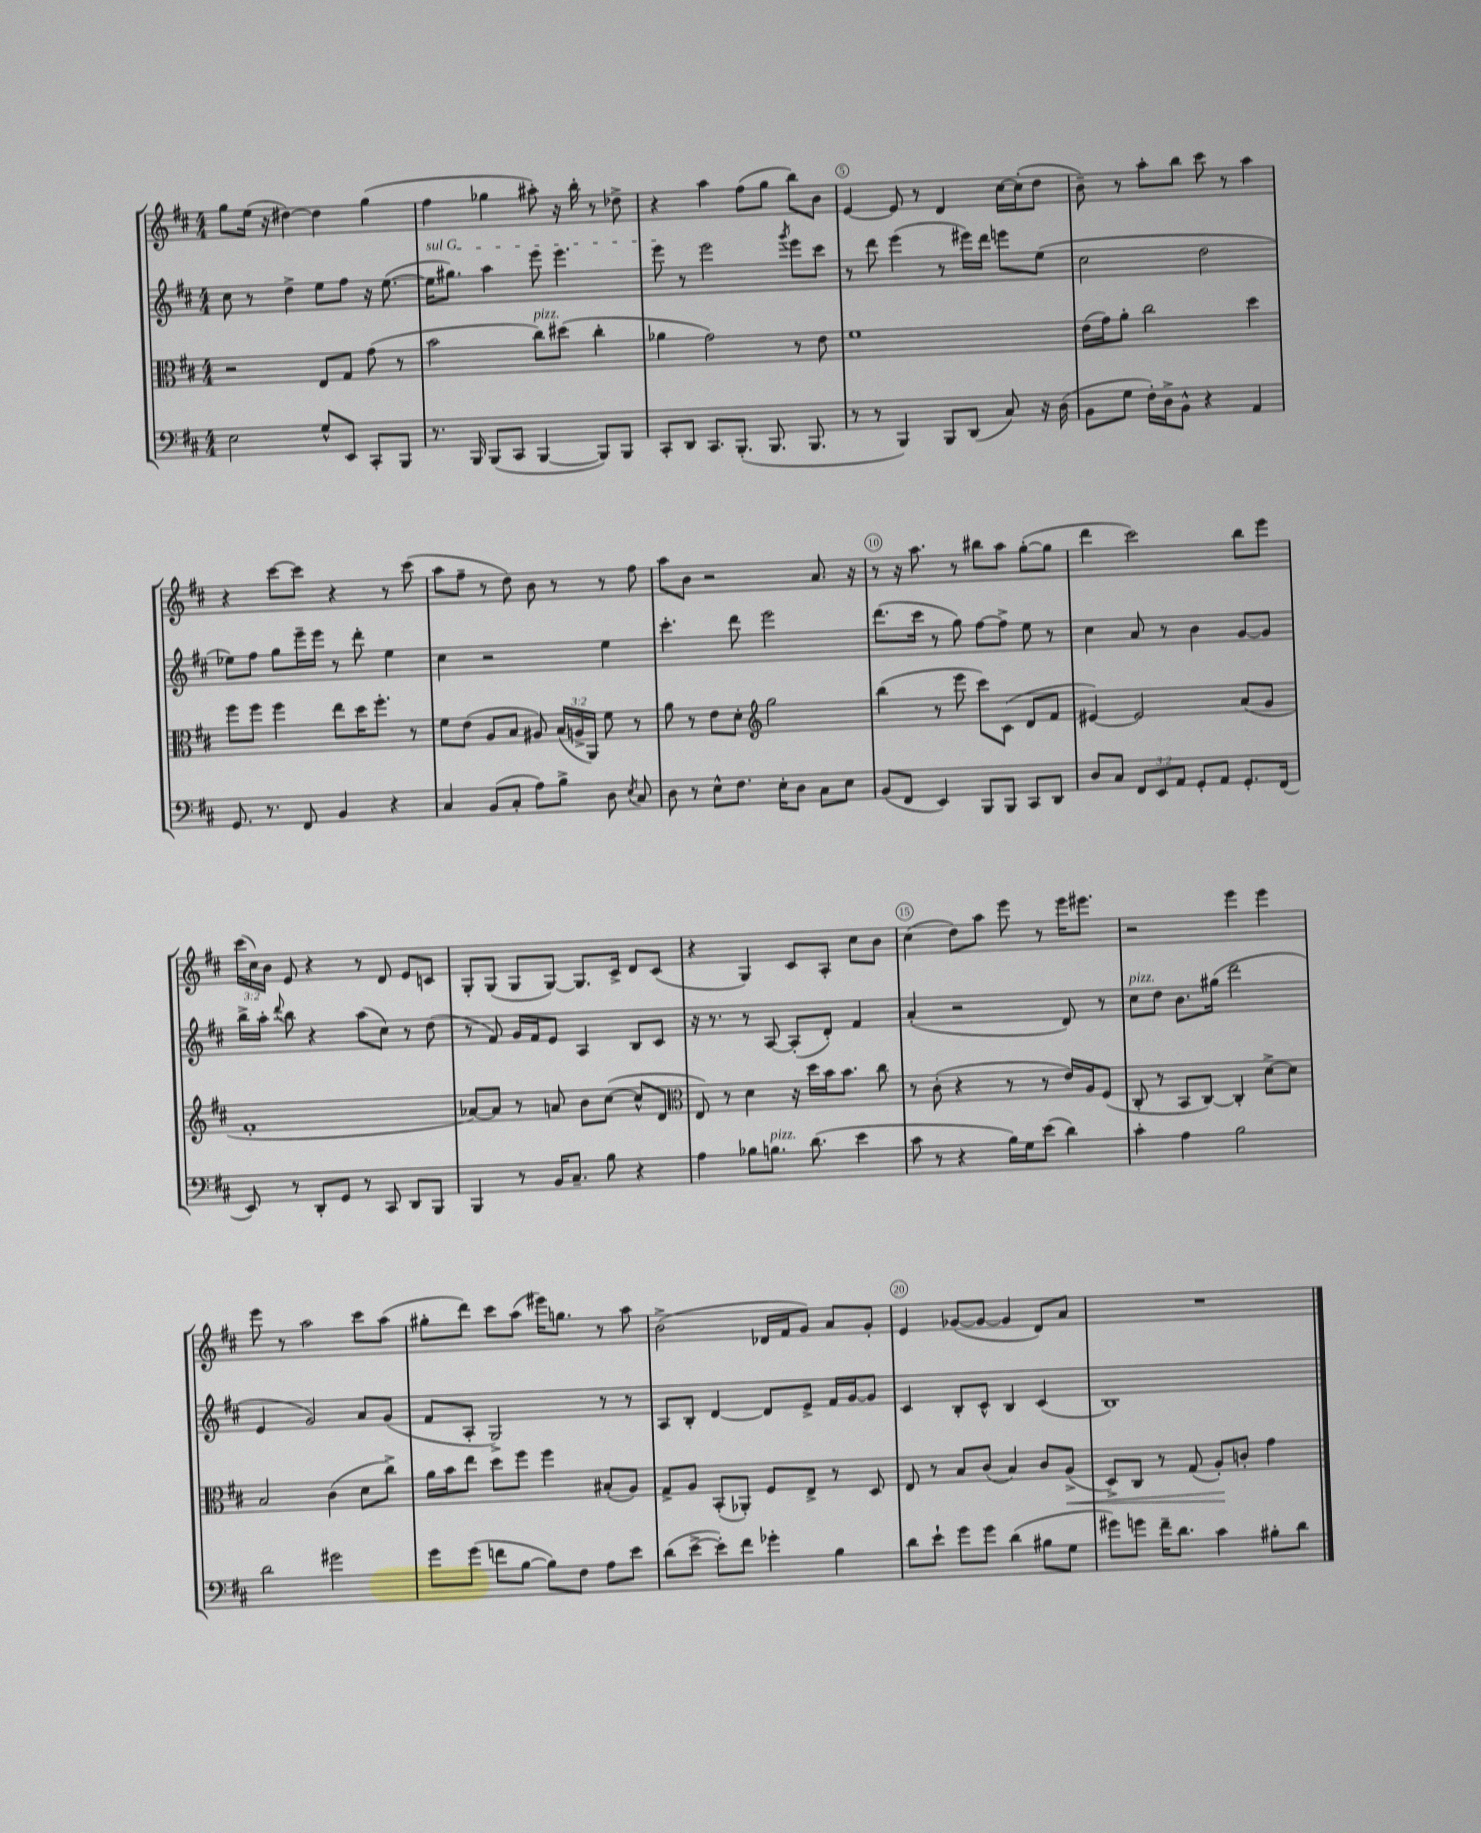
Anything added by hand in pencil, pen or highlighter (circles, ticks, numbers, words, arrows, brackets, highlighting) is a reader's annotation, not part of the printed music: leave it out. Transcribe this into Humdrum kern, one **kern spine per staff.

**kern	**kern	**kern	**kern
*staff4	*staff3	*staff2	*staff1
*clefF4	*clefC3	*clefG2	*clefG2
*k[f#c#]	*k[f#c#]	*k[f#c#]	*k[f#c#]
*M4/4	*M4/4	*M4/4	*M4/4
2E	2r	8cc#	8gg
.	.	8r	(16ee
.	.	.	16r
.	.	4dd^	[4dd#)
8G^^	8E	8ee	4dd#]
8EE	8G	8ff#	.
8CC#'	(8g	16r	(4gg
.	.	([8.ee	.
8BBB	8r	.	.
=	=	=	=
8.r	2b	16ee]	4ff#
.	.	8.gg#)	.
16BBB	.	.	.
(8BBB	.	4aa	4gg-
8CC#	.	.	.
[4BBB	8cc#)	8eee	8aa#')
.	(8dd#	4.eee	16r
.	.	.	16bb'
8BBB])	4cc#'	.	8r
8BBB	.	.	8dd-^
=	=	=	=
8CC#'	4a-	8eee	4r
8DD	.	8r	.
8.CC#	2g)	2eee	4aa
(8.BBB'	.	.	.
.	.	.	(8ff#
8.BBB	.	.	8gg
.	.	8qggg	.
.	8r	8eee	8bb)
8.BBB	.	.	.
.	8e	8ccc#	8b
=	=	=	=
8r	1f#	8r	[4e
8r	.	8ddd	.
4BBB)	.	(4eee	8e]
.	.	.	8r
8BBB	.	8r	4d
(8DD	.	16eee#)	.
.	.	16ddd	.
8C#)	.	8eee	[16cc#
.	.	.	(16cc#']
16r	.	(8ee	8dd
(16D	.	.	.
=	=	=	=
8BB	(16e	2cc#	8b~)
.	16g)	.	.
8G	8a'	.	8r
16F#')	2cc#	.	8aa'
16D^	.	.	.
8BB^^	.	.	8bb
4r	.	2dd	8ccc#
.	.	.	8r
4AA	4dd	.	4aa
=	=	=	=
8.GG	8ff#	8ee-)	4r
.	8ff#	8ff#	.
8.r	.	.	.
.	4ff#	8gg	[8ccc#
8FF#	.	16eee~	8ccc#]
.	.	16eee	.
4BB	8ee	8r	4r
.	16dd	8ddd'	.
.	8.ff#'	.	.
4r	.	4ee-	8r
.	8r	.	(8ccc#
=	=	=	=
4C#	8f#	4cc#	8aa
.	(8e	.	8ff#~
(8BB	8A	2r	8r
8C#'	8B	.	8dd)
8A)	8A#)	.	8b
8B^	(24B	.	8r
.	24A^	.	.
.	24AA)	.	.
8D	8f#	4ee	8r
8qE	.	.	.
8C#	8r	.	8ff#
=	=	=	=
8D	8a	4.ccc#'	8aa
8r	8r	.	8b
8E^^	8e	.	2r
8.F#	8d'	8ddd	.
*	*clefG2	*	*
.	2gg	2eee	.
16E'	.	.	.
8D	.	.	.
8C#	.	.	8.a
8E	.	.	.
.	.	.	16r
=	=	=	=
(8BB	(4bb	(8.ddd	8r
8FF#	.	.	16r
.	.	16ccc#	8.aa
4EE)	8r	8r	.
.	8eee	8gg)	8r
8BBB	8ccc#)	[8ff#	8bb#
8BBB	(8c#	8ff#^]	8aa
8CC#	8d	8ee	([8gg'
8DD	8f#	8r	8gg]
=	=	=	=
8D	[4e#)	4cc#	4ddd
8C#	.	.	.
12FF#	2e#]	8a	2ccc#)
12EE	.	.	.
.	.	8r	.
12AA	.	.	.
8GG'	.	4b	.
8AA	.	.	.
8.GG'	(8a	[8g	8bb
.	8g	8g]	8eee
(16FF#	.	.	.
=	=	=	=
8EE)	1f#'	16bb^	(24ccc#
.	.	.	24cc#)
.	.	16aa'	.
.	.	.	24b
.	.	8qqddd	.
8r	.	8bb	8e
8DD'	.	4r	4r
8GG	.	.	.
8r	.	(8aa	8r
8CC#	.	8cc#)	8d
8DD	.	8r	8e
8BBB	.	(8dd	8c
=	=	=	=
4BBB	[8a-)	8r	8G'
.	8a-]	8f#)	(8G
8r	8r	16g	8G
.	.	16f#	.
16BB	8a	8e	[8G)
8.C#~	.	.	.
.	8b	4A	8.G]
8B	([8cc#	.	.
.	.	.	16c#^
4r	8cc#^^]	8B	8d
.	8d	8c#	(8c#
=	=	=	=
*	*clefC3	*	*
4A	8E)	16r	4r
.	.	8.r	.
.	8r	.	.
8B-	4d	8r	4G)
8.B	.	[8A	.
.	16r	(8A']	8c#
(8.d	16dd	.	.
.	16b	8d')	8A'
.	8.b	.	.
4e	.	4f#	8cc#
.	8cc#	.	8b
=	=	=	=
8c#	8r	(4a'	(4cc#
8r	(8c#'	.	.
4r	4r	2r	8dd)
.	.	.	8aa
16B)	8r	.	8eee
16G	.	.	.
(8e	8r	.	8r
4d)	16e)	8d)	16eee
.	16A	.	8.eee#
.	(8F#	8r	.
=	=	=	=
4c#'	8C#'	8cc#	2r
.	8r	8dd	.
4A	8BB	8.b	.
.	[8C#)	.	.
.	.	(16gg#	.
2B	4C#']	2ddd	4eee
.	[8d^	.	4eee
.	8d]	.	.
=	=	=	=
2d	2B	4e	8eee
.	.	.	8r
.	.	2g)	2aa
2g#	(4c#	.	.
.	8d	8a	8ccc#
.	8cc#^)	(8g	(8aa
=	=	=	=
8g	16a	8f#	8gg#'
.	16b	.	.
(8g	8ee	8A'	8ddd)
8f	8dd	2G^)	8ccc#
[8B	8ff#	.	(8aa
8B])	4ff#	.	16eee#)
.	.	.	8.gg
8F#	.	.	.
8A	(8B#'	8r	8r
8e	8A)	8r	8aa
=	=	=	=
(8d	8G^	8A	(2b^
[8e^	8A	8B'	.
8e'])	(8BB'	[4d	.
8f#	8AA-')	.	.
4g-'	8F#	8d]	16d-
.	.	.	16f#
.	8E^	8e^	8g)
4B	8r	16f#	8a
.	.	[16g	.
.	8D	8g]	8g'
=	=	=	=
8d	8E	4c#	4e
8e`	8r	.	.
8g	8B	8B'	([8g-
8g	(8c#	8c#^^	8g-_
(4d	4B)	4B	4g-]
8B#	8c#	(4c#	8d)
8G	(8A^	.	8a
=	=	=	=
8g#)	8D^)	1B)	1r
8g	8C#	.	.
16f#~	8r	.	.
8.d	.	.	.
.	(8G	.	.
4c#	8A')	.	.
.	8c'	.	.
8B#'	4g	.	.
8d	.	.	.
==	==	==	==
*-	*-	*-	*-
